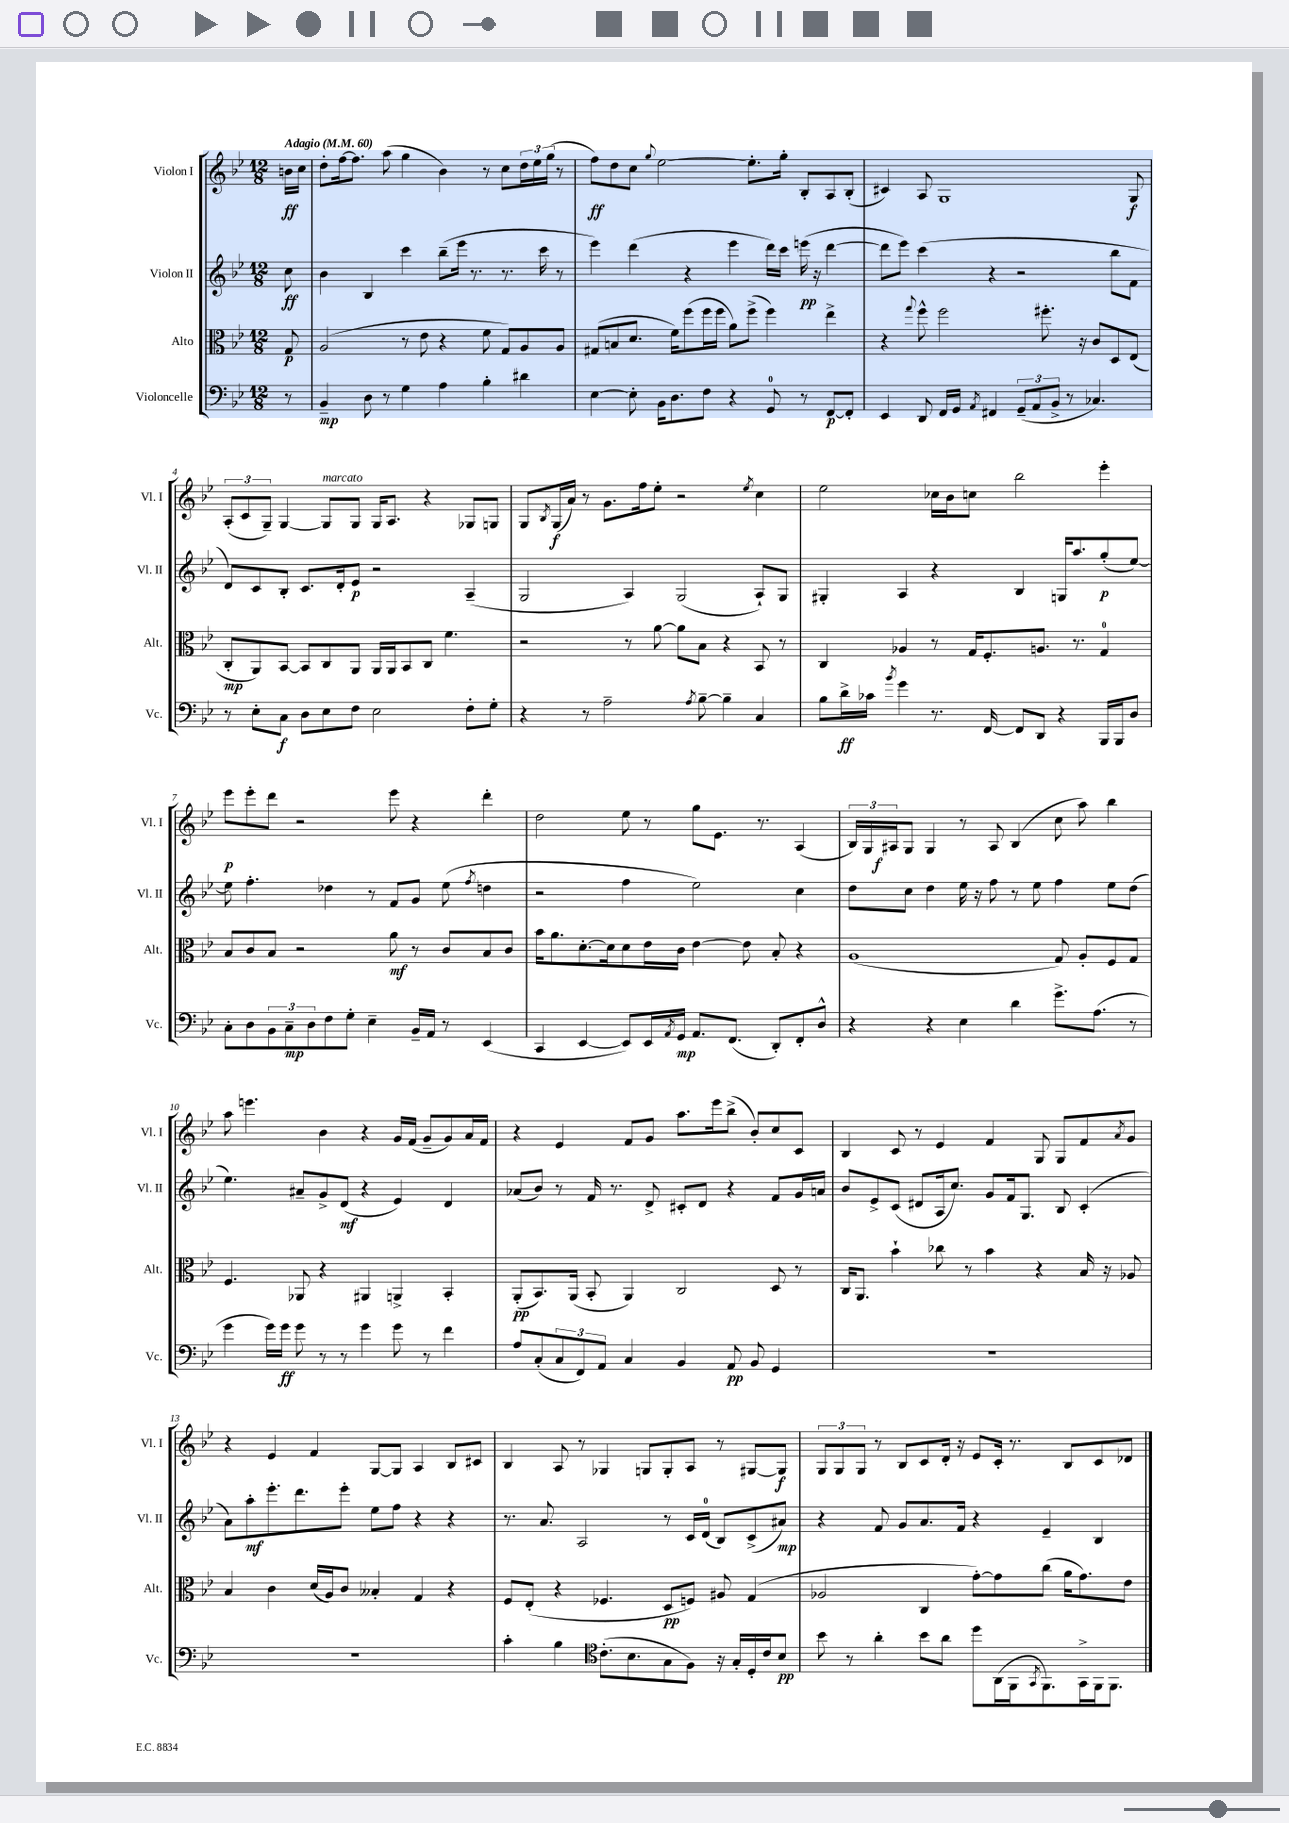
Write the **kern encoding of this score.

**kern	**kern	**kern	**kern
*staff4	*staff3	*staff2	*staff1
*clefF4	*clefC3	*clefG2	*clefG2
*k[b-e-]	*k[b-e-]	*k[b-e-]	*k[b-e-]
*M12/8	*M12/8	*M12/8	*M12/8
*MM60	*MM60	*MM60	*MM60
8r	8G	8cc	16b
.	.	.	16cc
=	=	=	=
4BB-~	(2A	4b-	8dd'
.	.	.	[16ff
.	.	.	8.ff]
8D	.	4B-	.
8r	.	.	(8aa
4G	8r	4ccc	4gg
.	8e-	.	.
4A	4r	(8bb-~	4b-)
.	.	16eee-	.
.	.	8.r	.
4B-'	8f	.	8r
.	8G)	8.r	8cc
4d#	8A	.	24dd
.	.	.	24ee-
.	.	16ccc	.
.	.	.	(24gg
.	8A	8r	8r
=	=	=	=
[4E-	(8G#	4eee-)	8ff)
.	8B	.	8dd
8E-']	8.d	(4ddd	8cc
.	.	.	8qqgg
16BB-	.	.	[2ee-
8.D	16f)	.	.
.	(8ff	4r	.
8F	16ff	.	.
.	16ff	.	.
4r	8a)	4eee-	.
.	(8ff^	.	8.ee-']
8GG	4ff)	16ddd)	.
.	.	16ccc	16gg'
8r	.	(16eee	8B-'
.	.	16r	.
[8FF	4ee-^	[4ddd	8A
8FF']	.	.	(8B-'
=	=	=	=
4EE-	4r	8ddd]	4c#)
.	.	8eee-)	.
.	8qqgg	.	.
8DD	8ff^^	(4ccc	8A
16FF	2ff	.	1G
16GG	.	.	.
8qAA	.	.	.
4FF#	.	4r	.
(12GG~	.	2r	.
12AA	.	.	.
.	8.ff#'	.	.
12BB-^	.	.	.
8r	.	.	.
.	16r	.	.
4.C-)	8c	.	.
.	8D	8bb-	.
.	(8E-	8f	8G
=	=	=	=
8r	8C'	8d)	(12A'
.	.	.	12c
8E-'	8AA)	8c	.
.	.	.	12G~)
8C	[8BB-	8B-'	[4G
8D	8BB-]	8.c	.
8E-	8C	.	8G]
.	.	16d'	.
8F	8AA	8e-	8G
2E-	16AA	2r	16G
.	16AA	.	8.A
.	8BB-	.	.
.	8C	.	4r
.	4.f	.	.
8F'	.	(4A~	8G-
8G'	.	.	8G
=	=	=	=
4r	2r	2G	8G
.	.	.	8qB-
.	.	.	(16G
.	.	.	16a)
8r	.	.	8r
2A~	.	.	8.g
.	8r	4A)	.
.	.	.	16ff
.	[8a	.	8ee-'
.	8a]	(2G	2r
8qA	.	.	.
[8B-~	8B-	.	.
4B-~]	4r	.	.
.	.	.	8qee-
4C	8BB-	8A`)	4cc
.	8r	8G	.
=	=	=	=
8B-	4C	4G#'	2ee-
16d^	.	.	.
16c-	.	.	.
8qb-	.	.	.
4g	4A-	4A	.
8.r	8r	4r	16cc-
.	.	.	16b-
.	16G	.	8cc
[16FF	8.F'	.	.
8FF]	.	4B-	2bb-
8DD	8.A	.	.
4r	.	16G	.
.	8.r	8.aa	.
16BBB-	4G	(8gg'	4eee-'
16BBB-	.	.	.
8D	.	[8ee-)	.
=	=	=	=
8C'	8B-	8ee-]	8eee-
8D	8c	4.ff'	8eee-'
12BB-	8B-	.	8ddd
12C~	.	.	.
.	2r	.	2r
12D	.	.	.
8F	.	4dd-	.
8G'	.	.	.
4E-~	.	8r	.
.	8a	8f	8eee-
16BB-~	8r	8g	4r
16AA	.	.	.
8r	8c	(8ee-	.
.	.	8qff	.
(4EE-	8B-	4dd	4ddd'
.	8c	.	.
=	=	=	=
4CC	16b-	2r	2dd
.	8.a	.	.
[4EE-	[8.d'	.	.
.	16d]	.	.
8EE-])	8d	4ff	8ee-
16EE-	16e-	.	8r
8qAA	.	.	.
16GG	16c	.	.
8.AA	[4e-	2ee-)	8gg
.	.	.	8.e-
(8.FF	.	.	.
.	8e-]	.	.
.	.	.	8.r
8DD')	8B-'	.	.
8FF'	4r	4cc	(4A
8D^^	.	.	.
=	=	=	=
4r	(1A	8dd	24B-)
.	.	.	24G
.	.	.	24A#
.	.	8cc	8G
4r	.	4dd	4G
4E-	.	16ee-	8r
.	.	16r	.
.	.	8ff	8A#
4d	.	8r	(4B-
.	.	8ee-	.
8.g^	8G)	4ff	8cc
.	8A'	.	8aa)
(8.A	.	.	.
.	8F	8ee-	4bb-
8r	8G	(8dd	.
=	=	=	=
4g	4.F	4.ee-)	8aa
.	.	.	4.eee
16g)	.	.	.
16g	.	.	.
8g	8AA-	8a#~	.
8r	4r	8g^	4b-
8r	.	(8d	.
4g	4AA#	4r	4r
8g	4AA^	4e-)	16g
.	.	.	(16f
8r	.	.	8g~
4f	4BB-'	4d	8g)
.	.	.	16a
.	.	.	16f
=	=	=	=
8A	(8AA'	(8a-	4r
(8C'	8.BB-)	8b-)	.
12C	.	8r	4e-
.	(16AA	.	.
12FF)	.	.	.
.	8BB-'	16f	.
12AA	.	.	.
.	.	8.r	.
4C	4AA)	.	8f
.	.	8d^	8g
4BB-	2C	8c#'	8.aa
.	.	8d	.
.	.	.	16eee-
8AA	.	4r	(8bb-^
8BB-	.	.	8b-')
4GG	8D	8f	8cc
.	8r	16g	8c
.	.	16a	.
=	=	=	=
1.r	16C	8b-	4B-
.	8.AA	.	.
.	.	8e-^	.
.	4b-`	(8c	8c
.	.	8d#	8r
.	8cc-	16A	4e-
.	.	8.cc)	.
.	8r	.	.
.	4b-	8g	4f
.	.	16f	.
.	.	8.G	.
.	4r	.	8G
.	.	8B-	8G
.	16B-	(4c'	8f
.	16r	.	.
.	.	.	8qa
.	8A-	.	8g
=	=	=	=
1.r	4B-	8a)	4r
.	.	8aa'	.
.	4c	8.eee-'	4e-
.	.	8.ddd	.
.	(16d	.	4f
.	16A)	.	.
.	8c	8eee-'	.
.	4B--'	8ee-	[8G
.	.	8ff	8G]
.	4G	4r	4A
.	4r	4r	8B-
.	.	.	8c#
=	=	=	=
4c'	8F	8.r	4B-
.	(8E-'	.	.
.	.	8.a	.
4B-	4r	.	8A
.	.	2A	8r
*clefC4	*	*	*
(8.c'	4.F-	.	4G-
8.B-	.	.	.
.	.	.	8G
8G	8D	8r	8G'
8F)	8F)	16c	8A
.	.	(16d	.
16r	8A#	8B-)	8r
16G'	.	.	.
16D'	(4G	(8c^	[8G#
16c	.	.	.
8B-	.	8a#)	8G#]
=	=	=	=
8b-	2A-	4r	12G
.	.	.	12G
8r	.	.	.
.	.	.	12G
4a'	.	8f	8r
.	.	8g	8B-
8b-	4C	8.a	8c
8a	.	.	16d'
.	.	16f	16r
8dd	[8g')	4r	8e-
(16AA	8g]	.	16c'
16FF	.	.	8.r
8qGG	.	.	.
8.FF)	(8cc	4e-~	.
.	16a	.	8B-
16GG^	8.g)	.	.
16FF	.	4B-	8c
8.FF	.	.	.
.	8e-	.	8d-
==	==	==	==
*-	*-	*-	*-
